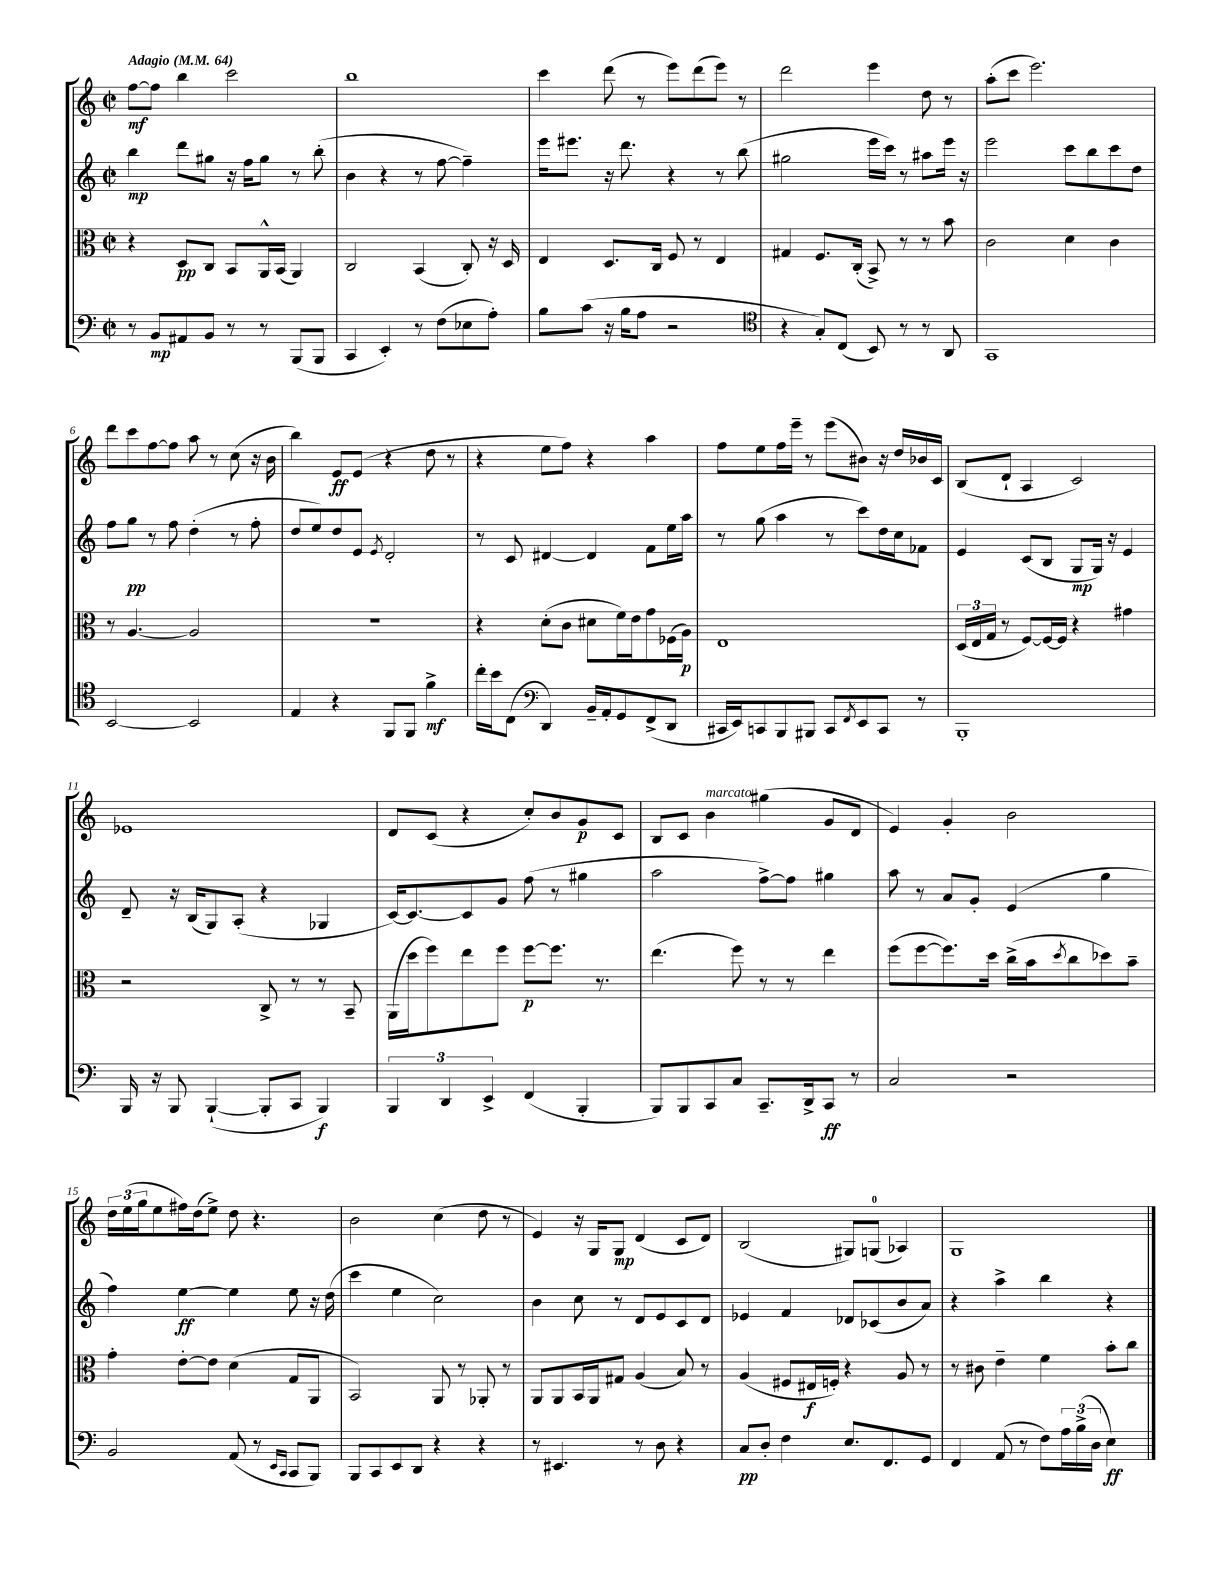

**kern	**dynam	**kern	**dynam	**kern	**dynam	**kern	**dynam
*part4	*part4	*part3	*part3	*part2	*part2	*part1	*part1
*staff4	*staff4	*staff3	*staff3	*staff2	*staff2	*staff1	*staff1
*clefF4	*	*clefC3	*	*clefG2	*	*clefG2	*
*k[]	*	*k[]	*	*k[]	*	*k[]	*
*M2/2	*	*M2/2	*	*M2/2	*	*M2/2	*
*met(c|)	*	*met(c|)	*	*met(c|)	*	*met(c|)	*
*MM64	*	*MM64	*	*MM64	*	*MM64	*
=1	=1	=1	=1	=1	=1	=1	=1
!	!	!	!	!	!	!LO:TX:a:B:t=Adagio	!
8r	.	4r	.	4bb\	mp	[8ff\L	mf
8BB/L	mp	.	.	.	.	8ff\J]	.
8AA#X/	.	8D/L	pp	8ddd\L	.	4bb\	.
8BB/J	.	8C/J	.	8gg#X\J	.	.	.
8r	.	8BB/L	.	16r	.	2ccc\	.
.	.	.	.	16ff\KL	.	.	.
8r	.	16AA^^/L	.	8gg#\J	.	.	.
.	.	(16BB/JJ	.	.	.	.	.
(8BBB/L	.	4AA/)	.	8r	.	.	.
8BBB/J	.	.	.	(8bb'\	.	.	.
=2	=2	=2	=2	=2	=2	=2	=2
4CC/	.	2C/	.	4b\	.	1bb	.
4EE'/)	.	.	.	4r	.	.	.
8r	.	(4BB/	.	8r	.	.	.
(8F\L	.	.	.	[8ff\	.	.	.
8E-X\	.	8C'/)	.	4ff~\])	.	.	.
8A'\J)	.	16r	.	.	.	.	.
.	.	16D/	.	.	.	.	.
=3	=3	=3	=3	=3	=3	=3	=3
8B\L	.	4E/	.	16eee\KL	.	4ccc\	.
.	.	.	.	8.eee#X\J	.	.	.
(8c\J	.	.	.	.	.	.	.
16r	.	8.D/L	.	16r	.	(8ddd\	.
16B\KL	.	.	.	8.ddd\	.	.	.
8A\J	.	.	.	.	.	8r	.
.	.	16C/Jk	.	.	.	.	.
2r	.	8F/	.	4r	.	8eee\L)	.
.	.	8r	.	.	.	(8ddd\	.
.	.	4E/	.	8r	.	8eee\J)	.
.	.	.	.	(8bb\	.	8r	.
=4	=4	=4	=4	=4	=4	=4	=4
*clefC4	*	*	*	*	*	*	*
4r	.	4G#X/	.	2gg#X\	.	2ddd\	.
8G'/L)	.	8.F/L	.	.	.	.	.
(8C/J	.	.	.	.	.	.	.
.	.	(16C'/Jk	.	.	.	.	.
8BB/)	.	8BB^/)	.	16eee\LL	.	4eee\	.
.	.	.	.	16ccc\JJ)	.	.	.
8r	.	8r	.	8r	.	.	.
8r	.	8r	.	8aa#X\L	.	8dd\	.
8AA/	.	8b\	.	16eee\Jk	.	8r	.
.	.	.	.	16r	.	.	.
=5	=5	=5	=5	=5	=5	=5	=5
1GG	.	2c\	.	2eee\	.	(8aa'\L	.
.	.	.	.	.	.	8ccc\J	.
.	.	.	.	.	.	2.eee\)	.
.	.	4d\	.	8ccc\L	.	.	.
.	.	.	.	8bb\	.	.	.
.	.	4c\	.	8ccc\	.	.	.
.	.	.	.	8dd\J	.	.	.
!!LO:LB:g=z
=6	=6	=6	=6	=6	=6	=6	=6
[2BB/	.	8r	.	8ff\L	.	8ddd\L	.
.	.	[4.A/	.	8gg\J	pp	8ccc\	.
.	.	.	.	8r	.	[8ff\	.
.	.	.	.	8ff\	.	8ff\J]	.
2BB/]	.	2A/]	.	(4dd'\	.	8aa\	.
.	.	.	.	.	.	8r	.
.	.	.	.	8r	.	(8cc\	.
.	.	.	.	8ff'\	.	16r	.
.	.	.	.	.	.	16b\	.
=7	=7	=7	=7	=7	=7	=7	=7
4E/	.	1r	.	8dd/L	.	4bb\)	.
.	.	.	.	8ee/)	.	.	.
4r	.	.	.	8dd/	.	8e/L	ff
.	.	.	.	8e/J	.	(8e/J	.
.	.	.	.	8qe/	.	.	.
8FF/L	.	.	.	2d'/	.	4r	.
8FF/J	.	.	.	.	.	.	.
4f^\	mf	.	.	.	.	8dd\	.
.	.	.	.	.	.	8r	.
=8	=8	=8	=8	=8	=8	=8	=8
16cc'\LL	.	4r	.	8r	.	4r	.
16b\J	.	.	.	.	.	.	.
(8C\J	.	.	.	8c/	.	.	.
*clefF4	*	*	*	*	*	*	*
4DD/)	.	(8d'\L	.	[4d#X/	.	8ee\L	.
.	.	8c\J	.	.	.	8ff\J)	.
16BB~/LL	.	8d#X\L	.	4d#/]	.	4r	.
16AA'/J	.	.	.	.	.	.	.
8GG/	.	16f\L)	.	.	.	.	.
.	.	16e\J	.	.	.	.	.
(8FF^/	.	8g\	.	8f\L	.	4aa\	.
8DD/J	.	(16F-X\L	.	16ee\L	.	.	.
.	.	16A\JJ)	p	16aa\JJ	.	.	.
=9	=9	=9	=9	=9	=9	=9	=9
16CC#X/LL	.	1E	.	8r	.	8ff\L	.
16EE/J)	.	.	.	.	.	.	.
8CCn/	.	.	.	(8gg\	.	8ee\	.
8BBB/	.	.	.	4aa\	.	16ff\L	.
.	.	.	.	.	.	16eee~\JJ	.
8BBB#X/J	.	.	.	.	.	8r	.
8CC/L	.	.	.	8r	.	(8eee\L	.
8qFF/	.	.	.	.	.	.	.
8EE/	.	.	.	8ccc\L)	.	8b#X\J)	.
8CC/J	.	.	.	16dd\L	.	16r	.
.	.	.	.	16cc\J	.	16dd/LL	.
8r	.	.	.	8f-X\J	.	16b-X/	.
.	.	.	.	.	.	16c/JJ	.
=10	=10	=10	=10	=10	=10	=10	=10
1BBB'	.	(24D/LL	.	4e/	.	(8B/L	.
.	.	24E/	.	.	.	.	.
.	.	24G/JJ	.	.	.	.	.
.	.	8r	.	.	.	8d`/J	.
.	.	[8F/L)	.	(8c/L	.	4A/	.
.	.	16F/L_	.	8B/J	.	.	.
.	.	16F/JJ]	.	.	.	.	.
.	.	4r	.	8G/L	mp	2c/)	.
.	.	.	.	16G/Jk)	.	.	.
.	.	.	.	16r	.	.	.
.	.	4g#X\	.	4e/	.	.	.
!!LO:LB:g=z
=11	=11	=11	=11	=11	=11	=11	=11
16BBB/	.	2r	.	8d~/	.	1e-X	.
16r	.	.	.	.	.	.	.
8BBB/	.	.	.	16r	.	.	.
.	.	.	.	(16B/KL	.	.	.
([4BBB`/	.	.	.	8G/)	.	.	.
.	.	.	.	(8A'/J	.	.	.
8BBB'/L]	.	8C^/	.	4r	.	.	.
8CC/J	.	8r	.	.	.	.	.
4BBB/)	f	8r	.	4G-X/	.	.	.
.	.	8BB~/	.	.	.	.	.
=12	=12	=12	=12	=12	=12	=12	=12
6BBB/	.	(16AA\LL	.	[16c/KL)	.	8d/L	.
.	.	16dd\J	.	8.c/_	.	.	.
.	.	8ff\)	.	.	.	(8c/J	.
6DD/	.	.	.	.	.	.	.
.	.	8ee\	.	8c/]	.	4r	.
6EE^/	.	.	.	.	.	.	.
.	.	8ff\J	.	8g/J	.	.	.
(4FF/	.	[8ff\L	p	(8ff\	.	8cc'/L)	.
.	.	8.ff\J]	.	8r	.	8b/	.
4BBB'/	.	.	.	4gg#X\	.	8g/	p
.	.	8.r	.	.	.	.	.
.	.	.	.	.	.	8c/J	.
=13	=13	=13	=13	=13	=13	=13	=13
8BBB/L)	.	(4.ee\	.	2aa\	.	8B/L	.
8BBB/	.	.	.	.	.	8c/J	.
!	!	!	!	!	!	!LO:TX:a:i:t=marcato	!
8CC/	.	.	.	.	.	4b\	.
8C/J	.	8ff\)	.	.	.	.	.
8.CC~/L	.	8r	.	[8ff^\L)	.	(4gg#X\	.
.	.	8r	.	8ff\J]	.	.	.
16DD^/k	.	.	.	.	.	.	.
8CC/J	ff	4ee\	.	4gg#X\	.	8g/L	.
8r	.	.	.	.	.	8d/J	.
=14	=14	=14	=14	=14	=14	=14	=14
2C/	.	(8ff\L	.	8aa\	.	4e/)	.
.	.	[8ff\	.	8r	.	.	.
.	.	8.ff\])	.	8a/L	.	4g'/	.
.	.	.	.	8g'/J	.	.	.
.	.	16dd\Jk	.	.	.	.	.
2r	.	(16cc^\LL	.	(4e/	.	2b\	.
.	.	16b\J	.	.	.	.	.
.	.	8qdd/	.	.	.	.	.
.	.	8cc\	.	.	.	.	.
.	.	8dd-X\)	.	4gg\	.	.	.
.	.	8b~\J	.	.	.	.	.
!!LO:LB:g=z
=15	=15	=15	=15	=15	=15	=15	=15
2BB/	.	4g'\	.	4ff\)	.	24dd\LL	.
.	.	.	.	.	.	(24ee\	.
.	.	.	.	.	.	24gg\J	.
.	.	.	.	.	.	8ee\	.
.	.	[8e'\L	.	[4ee\	ff	16ff#X\L)	.
.	.	.	.	.	.	(16dd\J	.
.	.	8e\J]	.	.	.	8ee^\J)	.
(8AA/	.	(4d\	.	4ee\]	.	8dd\	.
8r	.	.	.	.	.	4.r	.
16qqEE/LL	.	.	.	.	.	.	.
16qqCC/JJ	.	.	.	.	.	.	.
8CC/L	.	8G/L	.	8ee\	.	.	.
8BBB/J)	.	8AA/J	.	16r	.	.	.
.	.	.	.	(16dd\	.	.	.
=16	=16	=16	=16	=16	=16	=16	=16
8BBB/L	.	2BB/)	.	4ccc\	.	2b\	.
8CC/	.	.	.	.	.	.	.
8EE/	.	.	.	4ee\	.	.	.
8DD/J	.	.	.	.	.	.	.
4r	.	8AA/	.	2cc\)	.	(4cc\	.
.	.	8r	.	.	.	.	.
4r	.	8AA-X'/	.	.	.	8dd\	.
.	.	8r	.	.	.	8r	.
=17	=17	=17	=17	=17	=17	=17	=17
8r	.	8AA/L	.	4b\	.	4e/)	.
4.EE#X/	.	8AA/	.	.	.	.	.
.	.	16BB/L	.	8cc\	.	16r	.
.	.	16AA/J	.	.	.	16G/KL	.
.	.	8G#X/J	.	8r	.	8G/J	mp
8r	.	(4A/	.	8d/L	.	(4d/	.
8D\	.	.	.	8e/	.	.	.
4r	.	8B/)	.	8c/	.	8c/L	.
.	.	8r	.	8d/J	.	8d/J)	.
=18	=18	=18	=18	=18	=18	=18	=18
8C/L	pp	(4A/	.	4e-X/	.	(2B/	.
8D'/J	.	.	.	.	.	.	.
4F\	.	8F#X/L	.	4f/	.	.	.
.	.	16E#X/L	f	.	.	.	.
.	.	16Fn'/JJ)	.	.	.	.	.
8.E/L	.	4r	.	8d-X/L	.	8G#X/L)	.
.	.	.	.	(8c-X/	.	(8Gn/J	.
8.FF/	.	.	.	.	.	.	.
.	.	8A/	.	8b/	.	4A-X/)	.
8GG/J	.	8r	.	8a/J)	.	.	.
=19	=19	=19	=19	=19	=19	=19	=19
4FF/	.	8r	.	4r	.	1G	.
.	.	8c#X\	.	.	.	.	.
(8AA/	.	4e~\	.	4aa^\	.	.	.
8r	.	.	.	.	.	.	.
8F\L)	.	4f\	.	4bb\	.	.	.
24A\L	.	.	.	.	.	.	.
(24B^\	.	.	.	.	.	.	.
24D\JJ	.	.	.	.	.	.	.
4E\)	ff	8b'\L	.	4r	.	.	.
.	.	8cc\J	.	.	.	.	.
==	==	==	==	==	==	==	==
*-	*-	*-	*-	*-	*-	*-	*-
